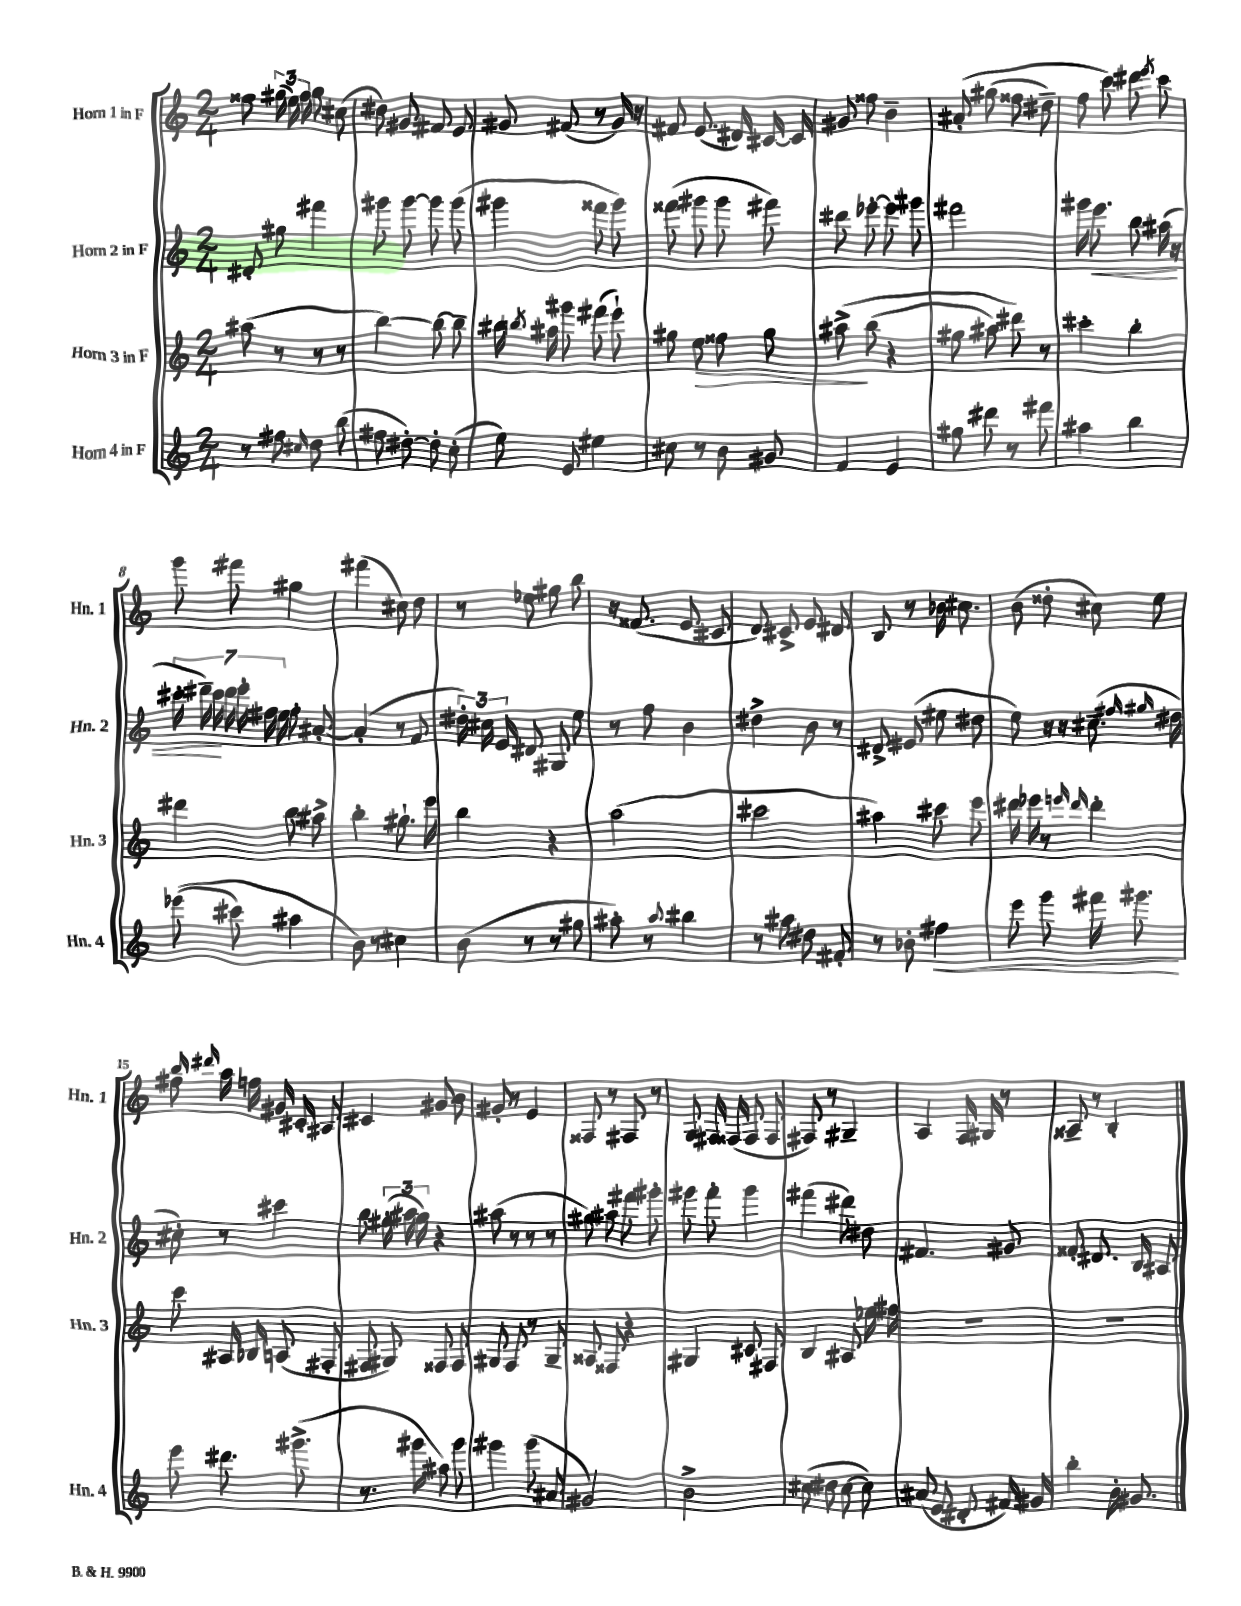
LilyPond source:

<<
\new StaffGroup <<
\new Staff = "s0" \with { instrumentName = "Horn 1 in F" shortInstrumentName = "Hn. 1" } {
    \clef treble \key c \major \numericTimeSignature \time 2/4
    \autoBeamOff fisis''8 \tuplet 3/2 { gis''16( e''16) fisis''16 } gis''8 cis''8( |
    dis''8) gis'8 fis'8 e'8 |
    gis'8 fis'8( r8 gis'16) r16 |
    fis'8 e'8.( dis'16) cis'16~ cis'16 |
    gis'8 fisis''8 b'4-- |
    ais'8-.\( gis''8( fisis''8 dis''8--) |
    f''8 c'''8\) dis'''8 \acciaccatura { e'''8 } c'''8 |
    g'''8 fis'''8 gis''4 |
    fis'''4( cis''8) d''8 |
    r8 ees''8 gis''8 b''8 |
    r16 fisis'8.( e'8 cis'8 |
    d'8) cis'8-> e'8 dis'8 |
    b8 r8 bes'16 cis''8. |
    b'8( disis''8-. cis''8) e''8 |
    fis''8 \grace { b''16 dis'''16 } a''16 f''16 gis'16 cis'16-. ais8 |
    cis'4 gis'8 b'8 |
    gis'8-. r8 e'4 |
    fisis8 r8 fis8 r8 |
    g8 fis16 fisis16( fisis8 fisis8 |
    fis8) r8 gis4-- |
    a4 f16 gis16 r8 |
    aisis8-- r8 b4-. \bar "|." |
}
\new Staff = "s1" \with { instrumentName = "Horn 2 in F" shortInstrumentName = "Hn. 2" } {
    \clef treble \key c \major \numericTimeSignature \time 2/4
    \autoBeamOff dis'8-. gis''8 fis'''4 |
    gis'''8 gis'''8~ gis'''8 gis'''8( |
    gis'''4 fisis'''8 gis'''8) |
    fisis'''8( gis'''8 gis'''8 fis'''8) |
    dis'''8 ees'''8~-. ees'''8 gis'''8 |
    fis'''2 |
    gis'''16 e'''8.\< b''8 ais''16( r16 |
    \tuplet 7/4 { cis'''16-. dis'''16--) cis'''16\! dis'''16 e'''16-. fis''16 e''16 } fis''8-. ais'8~-. |
    ais'4-.( r8 f'8 |
    \tuplet 3/2 { dis''16-.) cis''16 e'16 } dis'8 gis8 e''8 |
    r8 f''8 b'4 |
    dis''4-> b'8 r8 |
    dis'8-> eis'8( eis''8 dis''8 |
    e''8) r16 r16 cis''8.--( \grace { fis''16 gis''16 } dis''16 |
    cis''8-.) r8 cis'''4 |
    b''8 \tuplet 3/2 { gis''16-.( ais''16 gis''16) } r4 |
    ais''8( r8 r8 r8 |
    gis''8) ais''8 fis'''8 gis'''8-. |
    gis'''8 f'''8-. gis'''4 |
    fis'''4( dis'''8) dis''8 |
    fis'4. gis'8 |
    fisis'8-. dis'8. b16 ais8 \bar "|." |
}
\new Staff = "s2" \with { instrumentName = "Horn 3 in F" shortInstrumentName = "Hn. 3" } {
    \clef treble \key c \major \numericTimeSignature \time 2/4
    \autoBeamOff ais''8( r8 r8 r8 |
    b''4~) b''8~ b''8-- |
    bis''16 \acciaccatura { b''8 } ais''16 gis'''8 fis'''8( e'''8-!) |
    gis''8 e''8\> fisis''8 gis''8 |
    ais''8->\!\( b''8( r4 |
    gis''8 ais''8) dis'''8\) r8 |
    cis'''4-. b''4-. |
    dis'''4 b''8 ais''8-> |
    b''4-. gis''8.-! e'''16 |
    b''4 r4 |
    a''2( |
    cis'''2 |
    ais''4) cis'''8 e'''8 |
    dis'''16 ees'''16 r8 \grace { e'''16 dis'''16 } dis'''4-. |
    c'''8 ais16 bes16 a8( fis8-. |
    fis8 gis8) fisis8 fisis8 |
    gis8 f8 r8 gis8-- |
    aisis8 fisis8 r4 |
    gis4 cis'8 fis8 |
    b4 ais8 ees''16 fis''16 |
    r2 |
    R2 \bar "|." |
}
\new Staff = "s3" \with { instrumentName = "Horn 4 in F" shortInstrumentName = "Hn. 4" } {
    \clef treble \key c \major \numericTimeSignature \time 2/4
    \autoBeamOff r8 fis''8 \grace { cis''16 } d''8 b''8( |
    fis''8 dis''8~-.) dis''8-. c''8-.( |
    e''8) e'8 eis''4 |
    cis''8 r8 b'8 gis'8 |
    f'4 e'4 |
    gis''8 dis'''8 r8 fis'''8 |
    ais''4 b''4 |
    ees'''8(\( cis'''8) ais''4 |
    b'8\) r8 cis''4 |
    b'8( r8 r8 gis''8 |
    ais''8-.) r8 \appoggiatura { ais''8 } bis''4 |
    r8 ais''8 dis''8 fis'8-. |
    r8 bes'8-. fis''4\< |
    e'''8 g'''8 fis'''16 gis'''8.\! |
    e'''8 dis'''8. gis'''8.->( |
    r8. gis'''16 ais''8) gis'''8 |
    gis'''4 gis'''8( ais'8 |
    gis'2) |
    b'2-> |
    cis''8( dis''8 cis''8~ cis''8) |
    ais'8( e'8 dis'8-. fis'16) gis'16 |
    b''4-. b'16-. gis'8. \bar "|." |
}
>>
>>
